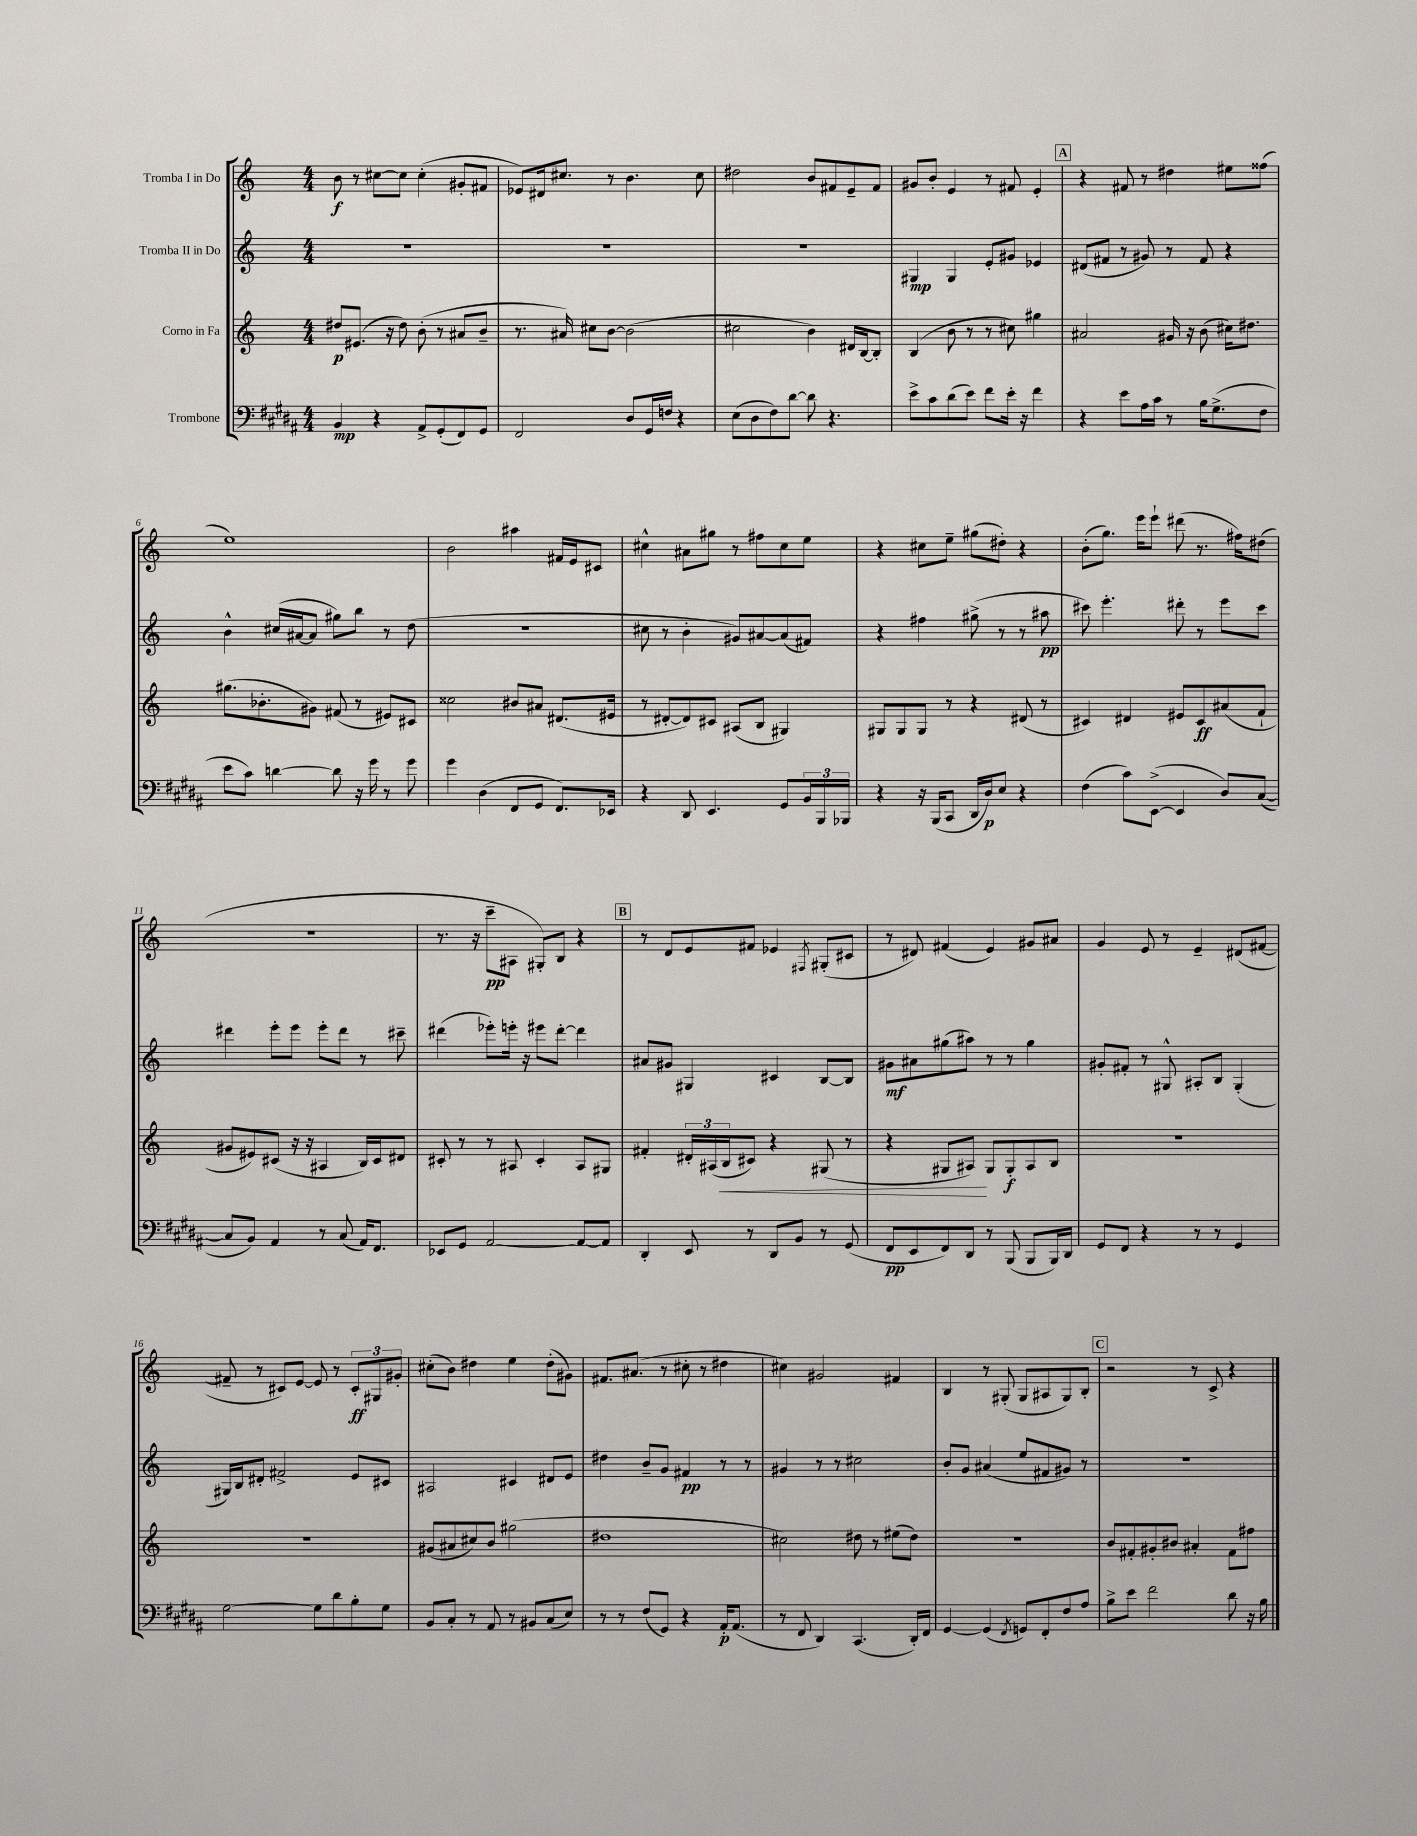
<<
\new StaffGroup <<
\new Staff = "s0" \with { instrumentName = "Tromba I in Do" } {
    \clef treble \key c \major \numericTimeSignature \time 4/4
    b'8\f r8 cis''8~ cis''8 cis''4-.( gis'8-. fis'8 |
    ees'8) dis'16 cis''8. r8 b'4. cis''8 |
    dis''2 b'8 fis'8 e'8-- fis'8 |
    gis'8 b'8-. e'4 r8 fis'8 e'4-. |
    \mark \markup { \box "A" } r4 fis'8 r8 dis''4 eis''8 fisis''8( |
    e''1) |
    b'2 ais''4 fis'16 e'16 cis'8 |
    cis''4-^ ais'8 gis''8 r8 fis''8 cis''8 e''8 |
    r4 cis''8 e''8-- gis''8( dis''8-.) r4 |
    b'8-.( g''8.) e'''16 e'''8-! dis'''8( r8. fis''16) dis''8( |
    R1 |
    r8. r16 c'''8--\pp ais8 gis8-.) b8 r4 |
    \mark \markup { \box "B" } r8 d'8 e'8 fis'8 ees'4 \acciaccatura { fis8 } gis8-.( cis'8 |
    r8 dis'8) fis'4( e'4) gis'8 ais'8 |
    g'4 e'8 r8 e'4-- dis'8( fis'8~ |
    fis'8-- r8 cis'8) e'8~ e'8 r8 \tuplet 3/2 { cis'8-.\ff gis8 gis'8-. } |
    cis''8-.( b'8) dis''4 e''4 dis''8-.( gis'8) |
    fis'8. ais'8.( r8 cis''8-. r8 dis''4 |
    cis''4) gis'2 fis'4 |
    b4 r8 gis8-.( gis8 ais8 gis8) b8-. |
    \mark \markup { \box "C" } r2 r8 c'8-> r4 \bar "|." |
}
\new Staff = "s1" \with { instrumentName = "Tromba II in Do" } {
    \clef treble \key c \major \numericTimeSignature \time 4/4
    R1 |
    R1 |
    R1 |
    gis4\mp gis4 e'8-. gis'8 ees'4 |
    \mark \markup { \box "A" } dis'8( fis'8 r8 gis'8) r8 fis'8 r4 |
    b'4-^ cis''16( ais'16~ ais'8 gis''8) b''8 r8 d''8( |
    r1 |
    cis''8 r8 b'4-. gis'8) ais'8~ ais'8( fis'8) |
    r4 fis''4 gis''8->( r8 r8 ais''8\pp |
    cis'''8) e'''4.-. dis'''8-. r8 e'''8 cis'''8 |
    dis'''4 e'''8-. e'''8 e'''8-. dis'''8 r8 cis'''8-- |
    dis'''4( ees'''8-.) e'''16-. r16 eis'''8 dis'''8~-. dis'''4 |
    \mark \markup { \box "B" } ais'8 gis'8 gis4 cis'4 b8~ b8 |
    gis'8\mf ais'8 gis''8( ais''8) r8 r8 gis''4 |
    gis'8-. fis'8-. r8 gis8-^ ais8-. b8 gis4-.( |
    gis16) b16 dis'8-. fis'2-> e'8 cis'8 |
    ais2 cis'4 dis'8 e'8 |
    dis''4 b'8-- g'8 fis'4\pp r8 r8 |
    gis'4 r8 r8 cis''2 |
    b'8-. g'8 ais'4( e''8 fis'8 gis'8) r8 |
    \mark \markup { \box "C" } R1 \bar "|." |
}
\new Staff = "s2" \with { instrumentName = "Corno in Fa" } {
    \clef treble \key c \major \numericTimeSignature \time 4/4
    dis''8\p eis'8.( r16 dis''8) b'8-.( r8 ais'8 b'8-- |
    r8. ais'16) cis''8 b'8~ b'2( |
    cis''2 b'4) dis'16 b16~ b8-. |
    b4( b'8 r8 r8 cis''8) gis''4 |
    \mark \markup { \box "A" } ais'2 gis'16 r16 b'8( cis''16) dis''8. |
    gis''8.( bes'8.-. gis'8) fis'8( r8 eis'8) cis'8 |
    cisis''2 bis'8 ais'8 dis'8.( eis'16 |
    r8 dis'8~-. dis'8) cis'8 ais8( b8 gis4) |
    gis8 gis8 gis8 r8 r4 dis'8( r8 |
    cis'4) dis'4 eis'8 cis'8\ff ais'8( f'8-! |
    gis'8 eis'8) cis'8( r16 r16 ais4 b16) cis'16 dis'8 |
    cis'8-. r8 r8 ais8 cis'4-. ais8 gis8 |
    \mark \markup { \box "B" } fis'4-. \tuplet 3/2 { dis'16-. ais16( b16\< } cis'8) r4 gis8( r8 |
    r4 gis8 ais8\!) gis8 gis8-.\f ais8 b8 |
    R1 |
    R1 |
    gis'8( ais'8 cis''8) b'8 gis''2( |
    dis''1 |
    cis''2) dis''8 r8 eis''8( dis''8) |
    R1 |
    \mark \markup { \box "C" } b'8 fis'8-. gis'8-. bis'8 ais'4-. fis'8 fis''8 \bar "|." |
}
\new Staff = "s3" \with { instrumentName = "Trombone" } {
    \clef bass \key b \major \numericTimeSignature \time 4/4
    b,4\mp r4 ais,8-> gis,8-.( fis,8) gis,8 |
    fis,2 dis8 gis,16 f16 r4 |
    e8( dis8 fis8) dis'8~ dis'8 r4. |
    e'8-> cis'8 dis'8( e'8) fis'8 e'16-. r16 fis'4 |
    \mark \markup { \box "A" } r4 e'8 ais16 cis'16 r8 b16 gis8.->( fis8 |
    e'8 cis'8) d'4~ d'8 r16 gis'16 r8 gis'8 |
    gis'4 dis4( fis,8 gis,8 fis,8.) ees,16 |
    r4 dis,8 e,4. gis,8 \tuplet 3/2 { b,16 b,,16 bes,,16 } |
    r4 r16 b,,16( cis,8 dis,16 dis16\p) e8 r4 |
    fis4( cis'8) e,8~->( e,4 dis8) cis8~( |
    cis8 b,8) ais,4 r8 cis8( ais,16) fis,8. |
    ees,8 gis,8 ais,2~ ais,8~ ais,8 |
    \mark \markup { \box "B" } dis,4-. e,8 r8 dis,8 b,8 r8 gis,8( |
    fis,8\pp e,8 fis,8) dis,8 r8 b,,8( b,,8 b,,16) dis,16 |
    gis,8 fis,8 r4 r8 r8 gis,4 |
    gis2~ gis8 dis'8 b8-. gis8 |
    b,8 cis8-. r8 ais,8 r8 bis,8 cis8( e8) |
    r8 r8 fis8( gis,8) r4 ais,16-.\p ais,8.( |
    r8 fis,8 dis,4) cis,4.( dis,16-.) fis,16 |
    gis,4~ gis,4( \acciaccatura { fis,8 } g,8) fis,8-. fis8 ais8 |
    \mark \markup { \box "C" } b8-> e'8 fis'2 dis'8 r16 b16 \bar "|." |
}
>>
>>
